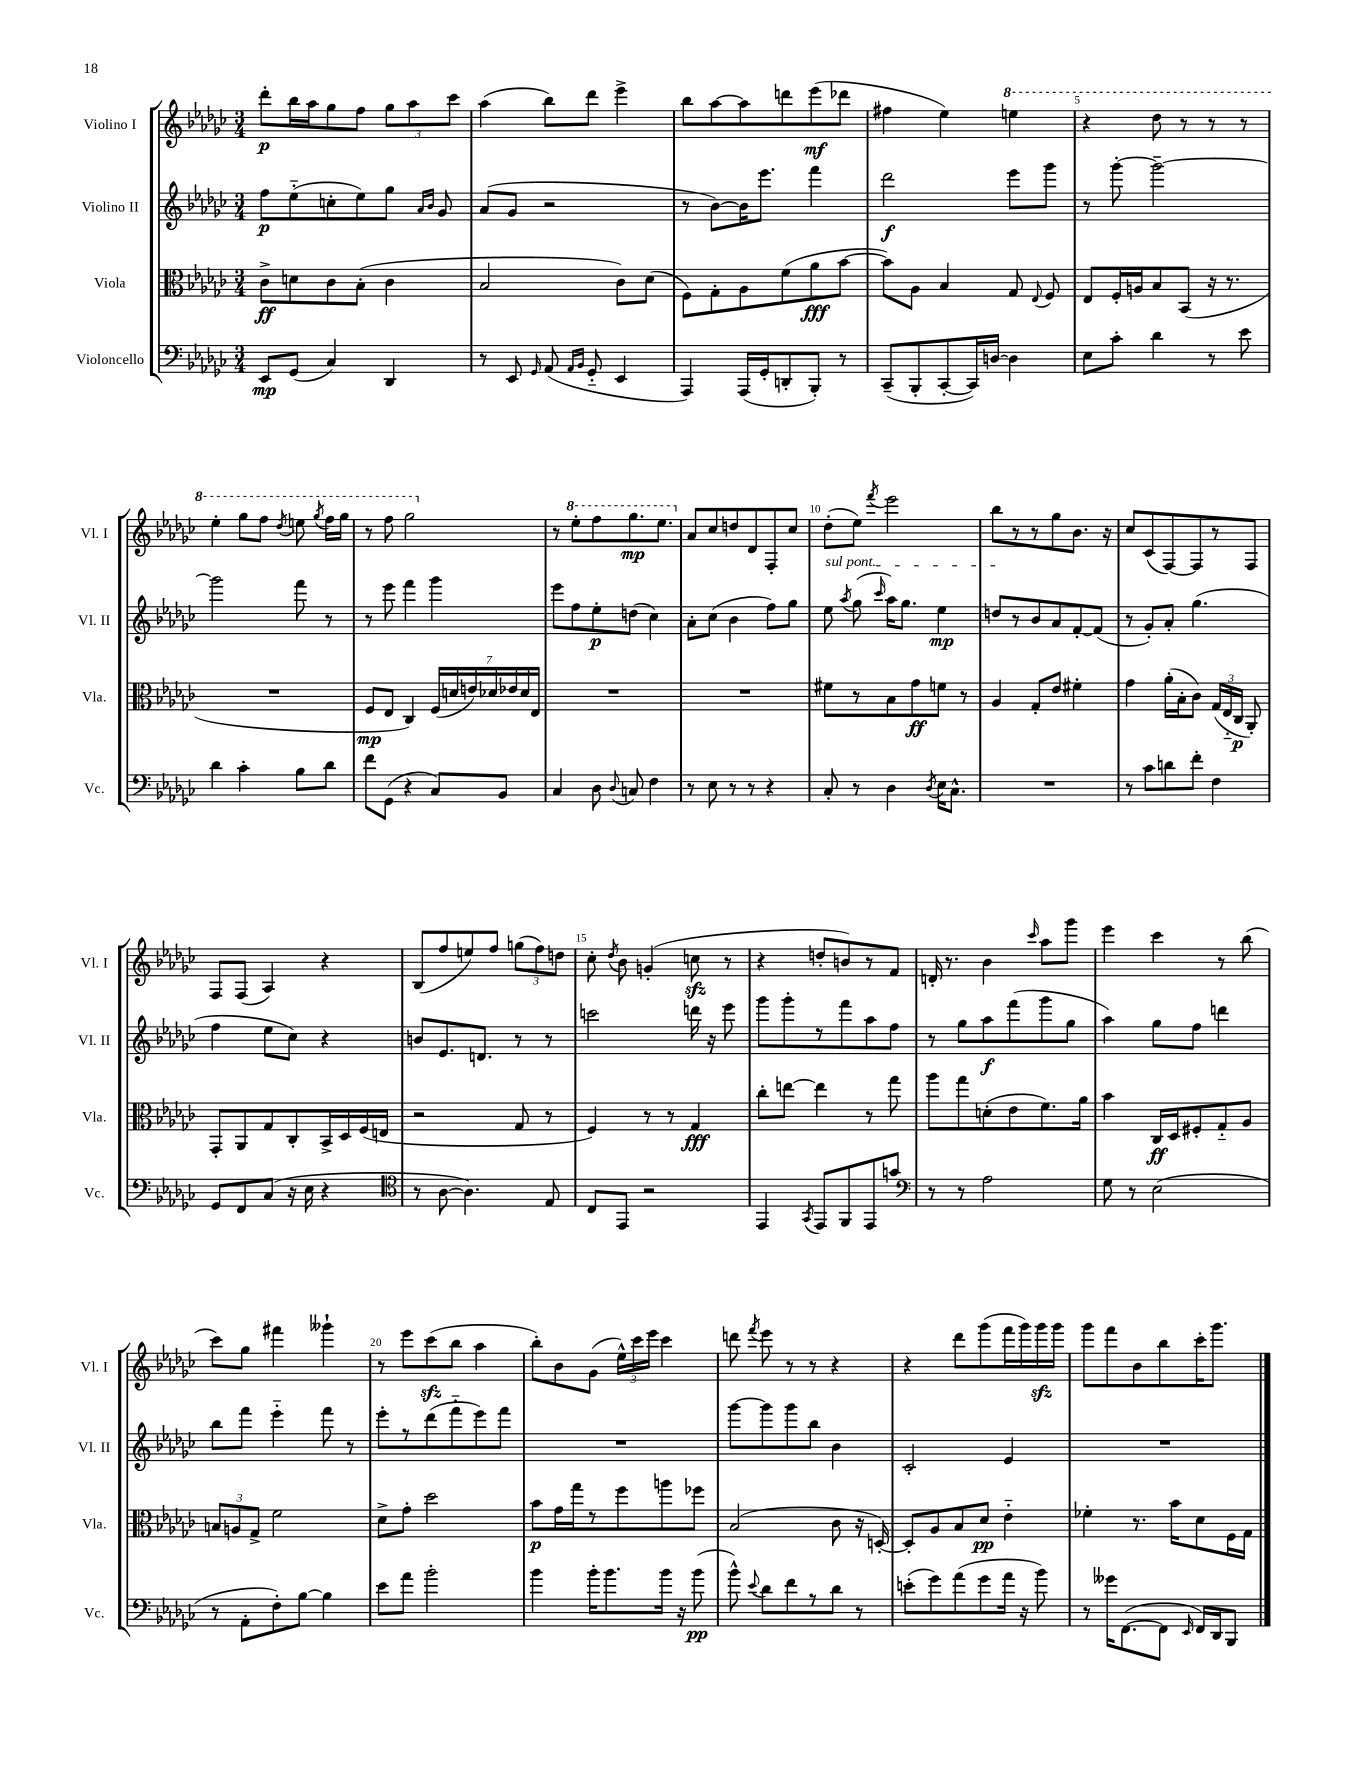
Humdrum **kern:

**kern	**kern	**kern	**kern
*staff4	*staff3	*staff2	*staff1
*clefF4	*clefC3	*clefG2	*clefG2
*k[b-e-a-d-g-c-]	*k[b-e-a-d-g-c-]	*k[b-e-a-d-g-c-]	*k[b-e-a-d-g-c-]
*M3/4	*M3/4	*M3/4	*M3/4
8EE-	8c-^	8ff	8ddd-'
(8GG-	8d	(8ee-'~	16bb-
.	.	.	16aa-
4C-)	8c-	8cc'	8gg-
.	(8B-'	8ee-)	8ff
4DD-	4c-	8gg-	12gg-
.	.	.	12aa-
.	.	16qqa-	.
.	.	16qqb-	.
.	.	8g-	.
.	.	.	12ccc-
=	=	=	=
8r	2B-	(8a-	(4aa-
8EE-	.	8g-	.
16qqGG-	.	.	.
(8AA-	.	2r	8bb-)
16qqAA-	.	.	.
16qqBB-	.	.	.
8GG-'~	.	.	8ddd-
4EE-	8c-)	.	4eee-^
.	(8d-	.	.
=	=	=	=
4AAA-)	8F)	8r	8bb-
.	8G-'	[8b-)	[8aa-
(16AAA-	8A-	16b-]	8aa-]
16GG-'	.	8.eee-	.
8DD'	(8f	.	8ddd
8BBB-')	8a-	4fff	(8eee-
8r	[8b-	.	8ddd-
=	=	=	=
(8CC-~	8b-])	2ddd-	4ff#
8BBB-'	8A-	.	.
[8CC-'	4B-	.	4ee-)
16CC-])	.	.	.
[16D	.	.	.
4D]	8G-	8eee-	4eee
.	8qqE-	.	.
.	8F	8ggg-	.
=	=	=	=
8E-	8E-	8r	4r
8c-'	16F'	[8ggg-'	.
.	16A	.	.
4d-	8B-	2ggg-~_	8ddd-
.	(8BB-	.	8r
8r	16r	.	8r
.	8.r	.	.
8e-	.	.	8r
=	=	=	=
4d-	2.r	2ggg-]	4eee-'
4c-'	.	.	8ggg-
.	.	.	8fff
.	.	.	8qddd-
8B-	.	8fff	8eee
.	.	.	8qggg-
8d-	.	8r	16fff
.	.	.	16ggg-
=	=	=	=
8f	8F	8r	8r
(8GG-	8E-	8eee-	8fff
4r	4C-)	4fff	2ggg-
8C-)	(28F	4ggg-	.
.	28d	.	.
.	28e)	.	.
.	28d-	.	.
8BB-	.	.	.
.	28e-	.	.
.	28d-	.	.
.	28E-	.	.
=	=	=	=
4C-	2.r	8eee-	8r
.	.	8ff	8eee-'
8D-	.	8ee-'	8fff
8qqD-	.	.	.
8C	.	(8dd	8.ggg-
4F	.	4cc-)	.
.	.	.	8.eee-
=	=	=	=
8r	2.r	8a-'	8a-
8E-	.	(8cc-	8cc-
8r	.	4b-	8dd
8r	.	.	8d-
4r	.	8ff)	8F'
.	.	8gg-	8cc-
=	=	=	=
8C-'	8f#	8ee-	(8dd-'
.	.	8qaa-	.
8r	8r	(8gg-	8ee-)
.	.	16qqccc-	8qfff
4D-	8B-	16aa-)	2eee-
.	.	8.gg-	.
.	8g-	.	.
8qD-	.	.	.
16E-	8f	4ee-	.
8.C-^^	.	.	.
.	8r	.	.
=	=	=	=
2.r	4A-	8dd	8bb-
.	.	8r	8r
.	8G-'	8b-	8r
.	8e-	8a-	8gg-
.	4f#'	[8f'	8.b-
.	.	(8f]	.
.	.	.	16r
=	=	=	=
8r	4g-	8r	8cc-
8c-	.	8g-')	(8c-
8d	(16a-'	8a-'	[8F)
.	16B-'	.	.
8f'	8c-)	(4.gg-	8F]
4F	(24G-	.	8r
.	24E-'~	.	.
.	24C-	.	.
.	8AA-')	.	8F
=	=	=	=
8GG-	8GG-'	4ff	8F
8FF	8AA-	.	(8F
(8C-	8G-	8ee-	4A-)
16r	8C-'	8cc-)	.
16E-	.	.	.
4r	16BB-^	4r	4r
.	16D-	.	.
.	(16F	.	.
.	16E	.	.
=	=	=	=
*clefC4	*	*	*
8r	2r	8b	(8B-
[8A-	.	8.e-	8ff
4.A-])	.	.	8ee)
.	.	8.d	.
.	.	.	8ff
.	8G-	8r	(12gg
.	.	.	12ff)
8E-	8r	8r	.
.	.	.	12dd
=	=	=	=
8C-	4F)	2ccc	8cc-'
.	.	.	8qdd-
8EE-	.	.	8b-
2r	8r	.	(4g'
.	8r	.	.
.	4G-	16ddd	8cc
.	.	16r	.
.	.	8eee-	8r
=	=	=	=
4EE-	8cc-'	8ggg-	4r
.	[8ee	8ggg-'	.
8qGG-	.	.	.
8EE-	4ee]	8r	8dd'
8FF	.	8fff	8b)
8EE-	8r	8aa-	8r
8g	8gg-	8ff	8f
=	=	=	=
*clefF4	*	*	*
8r	8aa-	8r	16d'
.	.	.	8.r
8r	8gg-	8gg-	.
2A-	(8d'	8aa-	4b-
.	8e-	(8fff	.
.	.	.	16qqccc-
.	8.f)	8ggg-	8aa-
.	.	8gg-	8ggg-
.	16a-	.	.
=	=	=	=
8G-	4b-	4aa-)	4eee-
8r	.	.	.
(2E-	16C-	8gg-	4ccc-
.	16D-	.	.
.	8F#'	8ff	.
.	8G-'~	4ddd	8r
.	8A-	.	(8bb-
=	=	=	=
8r	12B	8bb-	8ccc-)
.	12A	.	.
8AA-'	.	8fff	8gg-
.	12G-^	.	.
8F')	2f	4eee-'~	4fff#
[8B-	.	.	.
4B-]	.	8fff	4ggg--`
.	.	8r	.
=	=	=	=
8e-	8d-^	8eee-'	8r
8a-	8g-'	8r	8eee-
2b-'	2dd-	(8ddd-	(8ccc-
.	.	8fff'~	8bb-
.	.	8eee-)	4aa-
.	.	8fff	.
=	=	=	=
4b-	8b-	2.r	8bb-')
.	16g-	.	8b-
.	16gg-	.	.
16b-'	8r	.	(8g-
8.b-	.	.	.
.	8ff	.	24ee-^^)
.	.	.	24ccc-
.	.	.	24eee-
16b-	8aa	.	4ccc-
16r	.	.	.
(8b-	8ff-	.	.
=	=	=	=
8b-^^)	(2B-	[8ggg-	8ddd
8qqe-	.	.	8qfff
8d-	.	8ggg-]	8eee-
8f	.	8ggg-	8r
8r	.	8bb-	8r
8d-	8c-	4b-	4r
8r	16r	.	.
.	[16D')	.	.
=	=	=	=
(8e'	8D']	2c-'	4r
8g-)	8A-	.	.
(8a-	8B-	.	8ddd-
8g-	8d-	.	(8ggg-
16a-	4e-'~	4e-	16fff
16r	.	.	16ggg-)
8b-)	.	.	16ggg-
.	.	.	16ggg-
=	=	=	=
8r	4f-'	2.r	8ggg-
16g--	.	.	8fff
([8.FF	.	.	.
.	8.r	.	8b-
8FF]	.	.	8bb-
.	16b-	.	.
16qqEE-	.	.	.
16FF)	8d-	.	16ccc-'
16DD-	.	.	8.ggg-
8BBB-	16F	.	.
.	16G-	.	.
==	==	==	==
*-	*-	*-	*-
